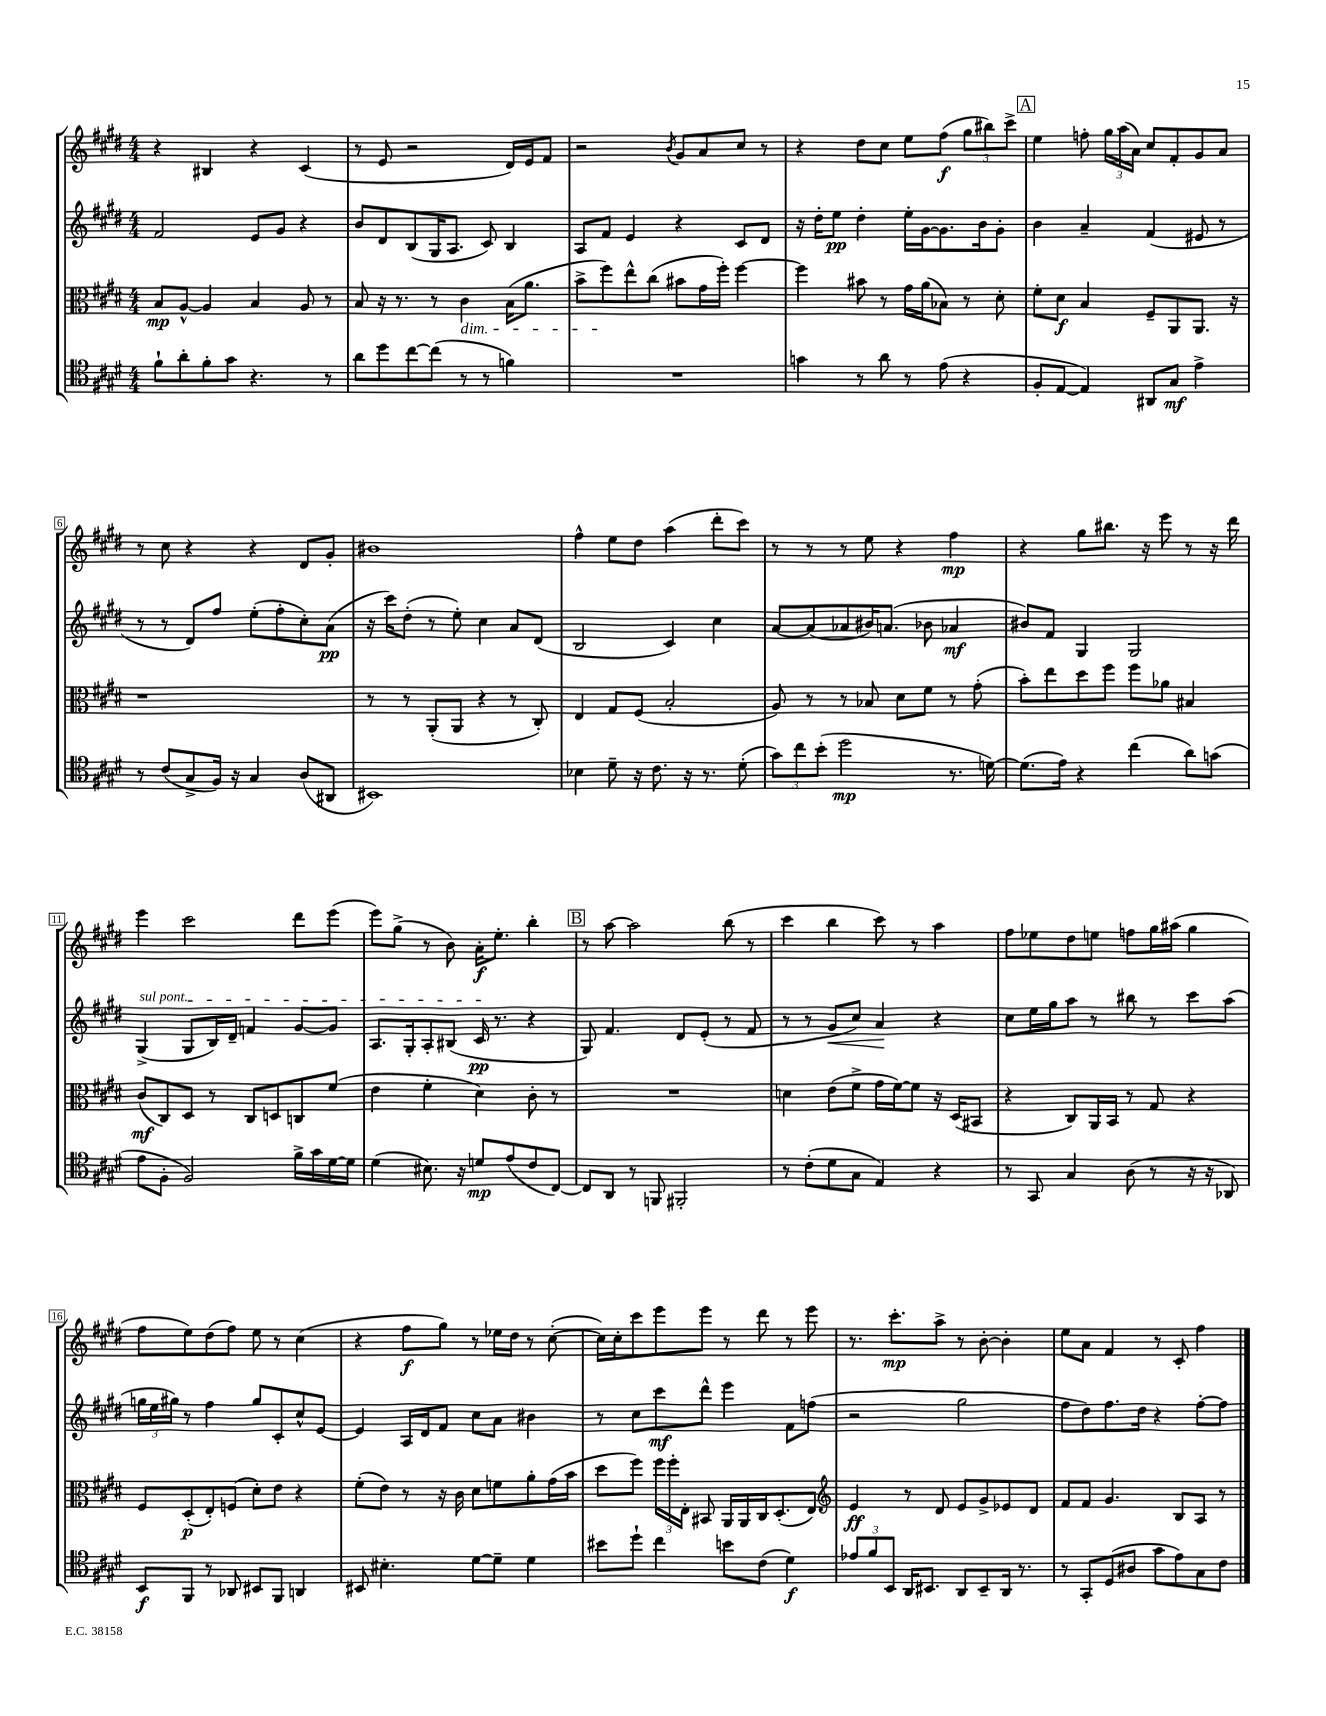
<<
\new StaffGroup <<
\new Staff = "s0" {
    \clef treble \key e \major \numericTimeSignature \time 4/4
    \autoBeamOff r4 bis4 r4 cis'4( |
    r8 e'8 r2 dis'16[) e'16 fis'8] |
    r2 \acciaccatura { b'8 } gis'8[ a'8 cis''8] r8 |
    r4 dis''8[ cis''8] e''8[ fis''8]\f( \tuplet 3/2 { gis''8[ bis''8) cis'''8]-> } |
    \mark \markup { \box "A" } e''4 f''8-. \tuplet 3/2 { gis''16[ a''16( a'16]) } cis''8[ fis'8-. gis'8 a'8] |
    r8 cis''8 r4 r4 dis'8[ gis'8]-. |
    bis'1 |
    fis''4-^ e''8[ dis''8] a''4( dis'''8[-. cis'''8]) |
    r8 r8 r8 e''8 r4 fis''4\mp |
    r4 gis''8[ bis''8.] r16 e'''8 r8 r16 dis'''16 |
    e'''4 cis'''2 dis'''8[ e'''8]( |
    e'''8[) gis''8]->( r8 b'8) a'16[-.\f e''8.]-. b''4-. |
    \mark \markup { \box "B" } r8 a''8~ a''2 b''8( r8 |
    cis'''4 b''4 cis'''8) r8 a''4 |
    fis''8[ ees''8 dis''8 e''8] f''8[ gis''16 ais''16]( gis''4 |
    fis''8[ e''8) dis''8( fis''8]) e''8 r8 cis''4( |
    r4 fis''8[\f gis''8]) r8 ees''16[ dis''16] r8 cis''8~-.( |
    cis''16[) cis''16-. cis'''8 e'''8 e'''8] r8 dis'''8 r8 e'''8 |
    r8. cis'''8.[-.\mp a''8]-> r8 b'8~-. b'4-. |
    e''8[ a'8] fis'4 r8 cis'8-. fis''4 \bar "|." |
}
\new Staff = "s1" {
    \clef treble \key e \major \numericTimeSignature \time 4/4
    \autoBeamOff fis'2 e'8[ gis'8] r4 |
    b'8[ dis'8 b8( gis16 a8.] cis'8) b4 |
    a8[ fis'8] e'4 r4 cis'8[ dis'8] |
    r16 dis''16[-. e''8]\pp dis''4-. e''16[-. gis'16~ gis'8. b'16 gis'8]-. |
    \mark \markup { \box "A" } b'4 a'4-- fis'4( eis'8 r8 |
    r8 r8 dis'8[) fis''8] e''8[-.( fis''8-. cis''8-.) a'8]\pp( |
    r16 cis'''16[) dis''8]-.( r8 e''8-.) cis''4 a'8[ dis'8]( |
    b2 cis'4) cis''4 |
    a'8[~ a'8( aes'8 bis'16) a'8.]( bes'8 aes'4\mf |
    bis'8[) fis'8] gis4 gis2 |
    \once \override TextSpanner.bound-details.left.text = \markup { \italic "sul pont." } gis4->\startTextSpan( gis8[ b16) dis'16]-- f'4 gis'8[~ gis'8] |
    a8.[ gis16-. a8-. bis8]( cis'16\pp\stopTextSpan r8. r4 |
    \mark \markup { \box "B" } gis8) fis'4. dis'8[ e'8]-.( r8 fis'8 |
    r8 r8 gis'8[\< cis''8]) a'4\! r4 |
    cis''8[ e''16 gis''16 a''8] r8 bis''8 r8 cis'''8[ a''8]( |
    \tuplet 3/2 { g''16[ e''16 gis''16]) } r8 fis''4 gis''8[ cis'8-. cis''8-^ e'8]~ |
    e'4 a16[ dis'16 fis'8] cis''8[ a'8] bis'4 |
    r8 cis''8[ cis'''8\mf dis'''8]-^ e'''4 fis'8[ f''8]( |
    r2 gis''2 |
    fis''8[ dis''8) fis''8. dis''16] r4 fis''8[~-. fis''8] \bar "|." |
}
\new Staff = "s2" {
    \clef alto \key e \major \numericTimeSignature \time 4/4
    \autoBeamOff b8[\mp a8]~-^ a4 b4 a8 r8 |
    b8 r16 r8. r8 cis'4\dim b16[( a'8.] |
    b'8[-> fis''8\!) e''8-^ cis''8]( bis'8[ gis'16 fis''16]-.) fis''4~ |
    fis''4 bis'8 r8 gis'16[ a'16( bes8]) r8 dis'8-. |
    \mark \markup { \box "A" } fis'8[-. dis'8]\f b4 fis8[-- a,8 a,8.] r16 |
    r1 |
    r8 r8 a,8[-.( a,8] r4 r8 cis8-.) |
    e4 gis8[ fis8]( b2-. |
    a8) r8 r8 bes8 dis'8[ fis'8] r8 gis'8-.( |
    b'8[-.) e''8 dis''8 fis''8] fis''8[ aes'8] bis4 |
    cis'8[\mf( cis8) dis8] r8 cis8[ d8 c8 fis'8]( |
    e'4 fis'4-. dis'4) cis'8-. r8 |
    \mark \markup { \box "B" } R1 |
    d'4 e'8[( fis'8]-> gis'16[ fis'16~) fis'8] r16 dis16[( bis,8] |
    r4 cis8[) a,16 b,16] r8 gis8 r4 |
    fis8[ dis8-.\p( e8-.) f8]( dis'8[-.) e'8] r4 |
    fis'8[-.( e'8]) r8 r16 cis'16 dis'8[ f'8 a'8-. gis'16( b'16] |
    dis''8[ fis''8]) \tuplet 3/2 { fis''16[ fis''16-. e16]-. } bis,8 a,16[ a,16 cis16 dis8.-.( e8]) |
    \clef treble e'4\ff r8 dis'8 e'8[ gis'8-> ees'8 dis'8] |
    fis'8[ fis'8] gis'4. b8[ a8] r8 \bar "|." |
}
\new Staff = "s3" {
    \clef tenor \key e \major \numericTimeSignature \time 4/4
    \autoBeamOff fis'8[-! a'8-. fis'8-. gis'8] r4. r8 |
    a'8[ dis''8 cis''8~ cis''8]( r8 r8 f'4) |
    R1 |
    g'4 r8 a'8 r8 e'8( r4 |
    \mark \markup { \box "A" } fis8[-. e8]~ e4) ais,8[ gis8]\mf e'4-> |
    r8 cis'8[( gis8-> fis16]) r16 gis4 a8[( ais,8] |
    bis,1) |
    bes4 dis'8-- r16 cis'8. r16 r8. dis'8-.( |
    \tuplet 3/2 { gis'8[) cis''8 b'8]-.( } dis''2\mp r8. d'16~) |
    d'8.[( e'16]) r4 cis''4( a'8[) g'8]( |
    e'8[ fis8]-. fis2) fis'16[-> gis'16 dis'16~ dis'16] |
    dis'4( bis8.) r16 d'8[\mp e'8( cis'8 cis8]~) |
    \mark \markup { \box "B" } cis8[ a,8] r8 f,8 fis,2-. |
    r8 cis'8[-.( dis'8 gis8] e4) r4 |
    r8 gis,8 gis4 a8( r8 r16 r16 aes,8) |
    b,8[\f fis,8] r8 aes,8 bis,8[ fis,8] a,4 |
    bis,8 bis4.-. dis'8[~ dis'8]-- dis'4 |
    bis'8[ dis''8]-! cis''4 b'8[ cis'8]( dis'4\f) |
    \tuplet 3/2 { ees'8[ fis'8 b,8] } a,16[ bis,8.] a,8[ bis,8-- a,16] r8. |
    r8 gis,8[-. dis8( ais8] gis'8[ e'8) gis8 cis'8] \bar "|." |
}
>>
>>
\layout { \context { \Score \override BarNumber.stencil = #(make-stencil-boxer 0.1 0.3 ly:text-interface::print) } }
